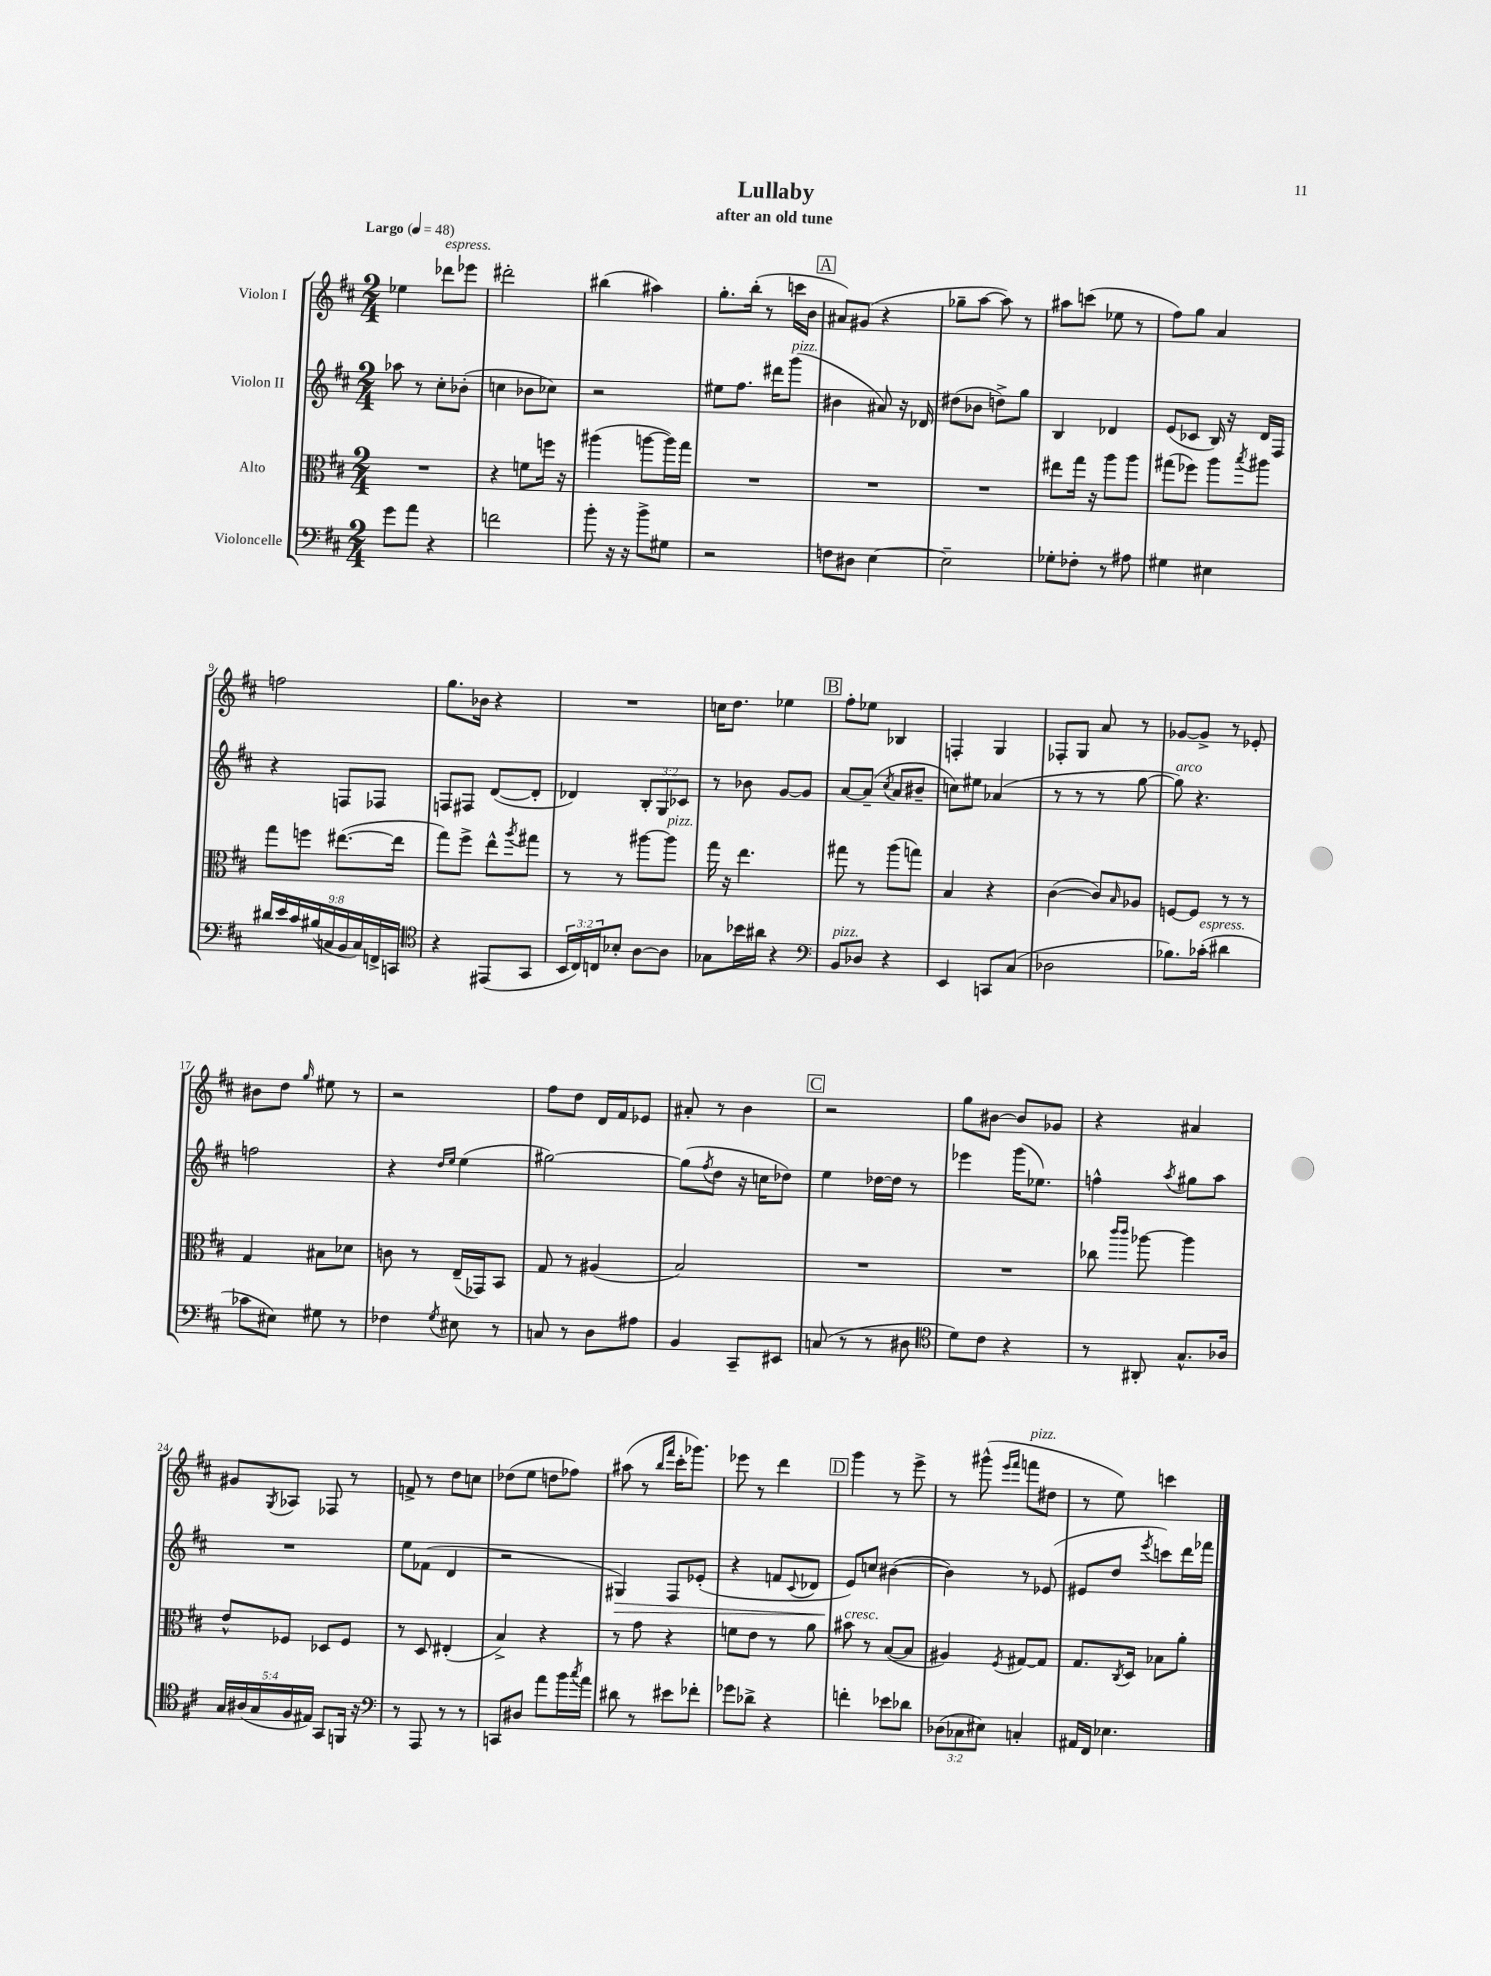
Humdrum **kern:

**kern	**kern	**kern	**dynam	**kern
*part4	*part3	*part2	*part2	*part1
*staff4	*staff3	*staff2	*staff2	*staff1
*I"Violoncelle	*I"Alto	*I"Violon II	*	*I"Violon I
*clefF4	*clefC3	*clefG2	*	*clefG2
*k[f#c#]	*k[f#c#]	*k[f#c#]	*	*k[f#c#]
*M2/4	*M2/4	*M2/4	*	*M2/4
*MM48	*MM48	*MM48	*	*MM48
=1	=1	=1	=1	=1
!	!	!	!	!LO:TX:a:B:t=Largo
8g\L	2r	8aa-X\	.	4ee-X\
8a\J	.	8r	.	.
!	!	!	!	!LO:TX:a:i:t=espress.
4r	.	8cc#'\L	.	8ddd-X\L
.	.	(8b-X'\J	.	8eee-X\J
=2	=2	=2	=2	=2
2fn\	4r	4ccn\	.	2ddd#X'\
.	8fn\L	8b-X\L	.	.
.	16ffn\Jk	8cc-X\J)	.	.
.	16r	.	.	.
=3	=3	=3	=3	=3
8b'\	(4aa#X\	2r	.	(4bb#X\
16r	.	.	.	.
16r	.	.	.	.
8b^\L	[8aan\L	.	.	4aa#X\)
8G#X\J	16aa\L])	.	.	.
.	16gg\JJ	.	.	.
=4	=4	=4	=4	=4
2r	2r	8ee#X\L	.	8.gg'\L
.	.	8.ff#\J	.	.
.	.	.	.	(16bb'\Jk
.	.	.	.	8r
.	.	16ddd#X\KL	.	.
!	!	!LO:TX:a:i:t=pizz.	!	!
.	.	(8ggg\J	.	16cccn\LL
.	.	.	.	16b\JJ
!!LO:REH:place=s1:t=A
=5	=5	=5	=5	=5
8Fn\L	2r	4b#X\	.	8a#X/L)
8D#X\J	.	.	.	(8g#X/J
[4E\	.	8a#X/)	.	4r
.	.	16r	.	.
.	.	16d-X/	.	.
=6	=6	=6	=6	=6
2E~\]	2r	(8dd#X\L	.	8gg-X~\L
.	.	8b-X\J	.	[8aa\J
.	.	8ddn^\L)	.	8aa\])
.	.	8gg\J	.	8r
=7	=7	=7	=7	=7
8G-X'\L	8ee#X\L	4B/	.	8aa#X\L
8F-X'\J	16gg\Jk	.	.	(8cccn\J
.	16r	.	.	.
8r	8aa\L	4d-X/	.	8ee-X\
8A#X\	8aa\J	.	.	8r
=8	=8	=8	=8	=8
4G#X\	(8gg#X\L	(8e/L	.	8ff#\L)
.	8ff-X\J)	8c-X/J	.	8gg\J
4E#X\	8aa\L	16B/)	.	4a/
.	.	16r	.	.
.	8qbb/	.	.	.
.	8aa#X\J	16d/LL	.	.
.	.	16F#/JJ	.	.
!!LO:LB:g=z
=9	=9	=9	=9	=9
18d#X/LL	8gg\L	4r	.	2ffn\
18e/	.	.	.	.
18c#/	.	.	.	.
.	8ffn\J	.	.	.
(18B#X/	.	.	.	.
18Cn/	.	.	.	.
.	([8.ee#X\L	8Fn/L	.	.
18BB/	.	.	.	.
18C/)	.	.	.	.
.	.	8F-X/J	.	.
18FFn^/	.	.	.	.
.	16ee#\Jk]	.	.	.
18CCn/JJ	.	.	.	.
=10	=10	=10	=10	=10
*clefC4	*	*	*	*
4r	8gg\L)	8Fn/L	.	8.gg\L
.	8ff#^\J	8F#X/J	.	.
.	.	.	.	16b-X\Jk
(8EE#X/L	8ee^^\L	([8d/L	.	4r
.	8qaa/	.	.	.
8GG/J	8gg#X\J	8d'/J]	.	.
=11	=11	=11	=11	=11
24BB/LL	8r	4d-X/)	.	2r
24C#/)	.	.	.	.
24Cn/J	.	.	.	.
8B-X'/J	8r	.	.	.
[8A\L	[8aa#X\L	12B'/L	.	.
.	.	12G/	.	.
!	!LO:TX:a:i:t=pizz.	!	!	!
8A\J]	8aa#\J]	.	.	.
.	.	12c-X/J	.	.
=12	=12	=12	=12	=12
8G-X\L	16gg\	8r	.	16ccn\KL
.	16r	.	.	8.dd\J
16b-X\L	4.ee\	8b-X\	.	.
16a#X\JJ	.	.	.	.
4r	.	[8g/L	.	4ee-X\
.	.	8g/J]	.	.
!!LO:REH:place=s1:t=B
=13	=13	=13	=13	=13
*clefF4	*	*	*	*
!LO:TX:a:i:t=pizz.	!	!	!	!
8BB/L	8gg#X\	[8a/L	.	8ff#'\L
8D-X/J	8r	(8a~/J]	.	8ee-X\J
.	.	8qcc#/	.	.
4r	(8aa\L	8a/L	.	4B-X/
.	8ggn\J)	8b#X~/J	.	.
=14	=14	=14	=14	=14
4EE/	4B/	8ccn\L)	.	4Fn'/
.	.	8ee#X\J	.	.
8CCn/L	4r	(4a-X/	.	4G/
(8C#/J	.	.	.	.
=15	=15	=15	=15	=15
2D-X\	([4c#\	8r	.	8F-X'/L
.	.	8r	.	8G/J
.	8c#/L])	8r	.	8a/
.	16qqB/	.	.	.
.	8A-X/J	[8gg\	.	8r
=16	=16	=16	=16	=16
!	!	!LO:TX:a:i:t=arco	!	!
8.B-X\L)	[8Fn/L	8gg\])	.	[8g-X/L
.	8F/J]	4.r	.	8g-^/J]
!LO:TX:a:i:t=espress.	!	!	!	!
(16c-X'\Jk	.	.	.	.
4d#X\	8r	.	.	8r
.	8r	.	.	8e-X'/
!!LO:LB:g=z
=17	=17	=17	=17	=17
8c-X\L	4G/	2ffn\	.	8b#X\L
8E#X\J)	.	.	.	8dd\J
.	.	.	.	16qqgg/
8G#X\	8B#X\L	.	.	8ee#X\
8r	8d-X\J	.	.	8r
=18	=18	=18	=18	=18
4F-X\	8cn\	4r	.	2r
.	8r	.	.	.
.	.	16qqdd/LL	.	.
8qG/	.	16qqee/JJ	.	.
8E#X\	(16E~/LL	(4ee\	.	.
.	16GG-X/J)	.	.	.
8r	8BB/J	.	.	.
=19	=19	=19	=19	=19
8Cn/	8G/	[2gg#X\)	.	8ff#\L
8r	8r	.	.	8dd\J
8D\L	(4A#X/	.	.	16d/LL
.	.	.	.	16f#/J
8A#X\J	.	.	.	8e-X/J
=20	=20	=20	=20	=20
4BB/	2B/)	(8gg#\L]	.	8a#X'/
.	.	8qff#/	.	.
.	.	8dd\J	.	8r
8CC#~/L	.	16r	.	4b\
.	.	16ccn\KL	.	.
8EE#X/J	.	8dd-X\J)	.	.
!!LO:REH:place=s1:t=C
=21	=21	=21	=21	=21
(8Cn/	2r	4ee\	.	2r
8r	.	.	.	.
8r	.	[16dd-X\LL	.	.
.	.	16dd-\JJ]	.	.
8D#X\	.	8r	.	.
=22	=22	=22	=22	=22
*clefC4	*	*	*	*
8d\L)	2r	4eee-X\	.	8gg\L
8c#\J	.	.	.	[8b#X\J
4r	.	(16ggg\KL	.	8b#/L]
.	.	8.ee-X\J)	.	.
.	.	.	.	8g-X/J
=23	=23	=23	=23	=23
8r	8cc-X\	4ffn^^\	.	4r
.	16qqccc#/LL	.	.	.
.	16qqccc#/JJ	.	.	.
8AA#X'/	[8aa-X\	.	.	.
.	.	8qaa/	.	.
8.G^^/L	4aa-\]	8gg#X\L	.	4a#X/
.	.	8aa\J	.	.
16A-X/Jk	.	.	.	.
!!LO:LB:g=z
=24	=24	=24	=24	=24
20G/LL	8e^^/L	2r	.	8g#X/L
(20A#X/	.	.	.	.
20G/	.	.	.	.
.	.	.	.	8qG/
.	8F-X/J	.	.	8A-X/J
20F#/	.	.	.	.
20E#X/JJ)	.	.	.	.
8GG/L	8D-X/L	.	.	8F-X/
16FFn/Jk	8F-/J	.	.	8r
16r	.	.	.	.
=25	=25	=25	=25	=25
*clefF4	*	*	*	*
8r	8r	8ee\L	.	8fn^/
8AAA/	8D/	(8f-X\J	.	8r
8r	(4E#X'/	4d/	.	8dd\L
8r	.	.	.	8ccn\J
=26	=26	=26	=26	=26
8CCn/L	4B^/)	2r	.	(8dd-X\L
8D#X/J	.	.	.	8ee\J
8a\L	4r	.	.	8ddn\L
16b\L	.	.	.	8ff-X\J)
8qcc#/	.	.	.	.
16a\JJ	.	.	.	.
=27	=27	=27	=27	=27
!	!	!	!LO:HP:b	!
8d#X\	8r	4G#X/)	>	(8aa#X\
8r	8g\	.	.	8r
.	.	.	.	16qqbb/LL
.	.	.	.	16qqfff#/JJ
8e#X\L	4r	8F#/L	.	16ccc#'\KL
.	.	.	.	8.ggg-X\J)
8f-X'\J	.	(8e-X'/J	.	.
=28	=28	=28	=28	=28
8g-X\L	8fn\L	4r	.	8eee-X\
8d-X^\J	8e\J	.	.	8r
4r	8r	8fn/L	.	4ddd\
.	.	8qqc#/	.	.
.	8a\	8d-X/J	.	.
!!LO:REH:place=s1:t=D
=29	=29	=29	=29	=29
!	!LO:TX:a:i:t=cresc.	!	!	!
4fn'\	8b#X\	8e/L)	.	4ggg\
.	8r	8ccn/J	]	.
8e-X\L	([8B/L	([4b#X\	.	8r
8d-X\J	8B/J]	.	.	8eee^\
=30	=30	=30	=30	=30
(12D-X\L	4A#X/)	4b#\])	.	8r
12C-X\	.	.	.	.
.	.	.	.	(8ggg#X^^\
12E#X\J)	.	.	.	.
.	.	.	.	16qqeee/LL
.	8qF#/	.	.	16qqfff#/JJ
!	!	!	!	!LO:TX:a:i:t=pizz.
4Cn'/	[8G#X/L	8r	.	8fffn\L
.	8G#/J]	(8e-X/	.	8dd#X\J
=31	=31	=31	=31	=31
16AA#X/LL	8.G/L	8e#X/L	.	8r
16FF#/JJ	.	.	.	.
4.E-X\	.	8dd/J	.	8ee\)
.	8qC#/	.	.	.
.	16D/Jk	.	.	.
.	.	8qeee/	.	.
.	8B-X\L	8cccn\L)	.	4cccn\
.	8a'\J	16ddd\L	.	.
.	.	16fff-X\JJ	.	.
==	==	==	==	==
*-	*-	*-	*-	*-
